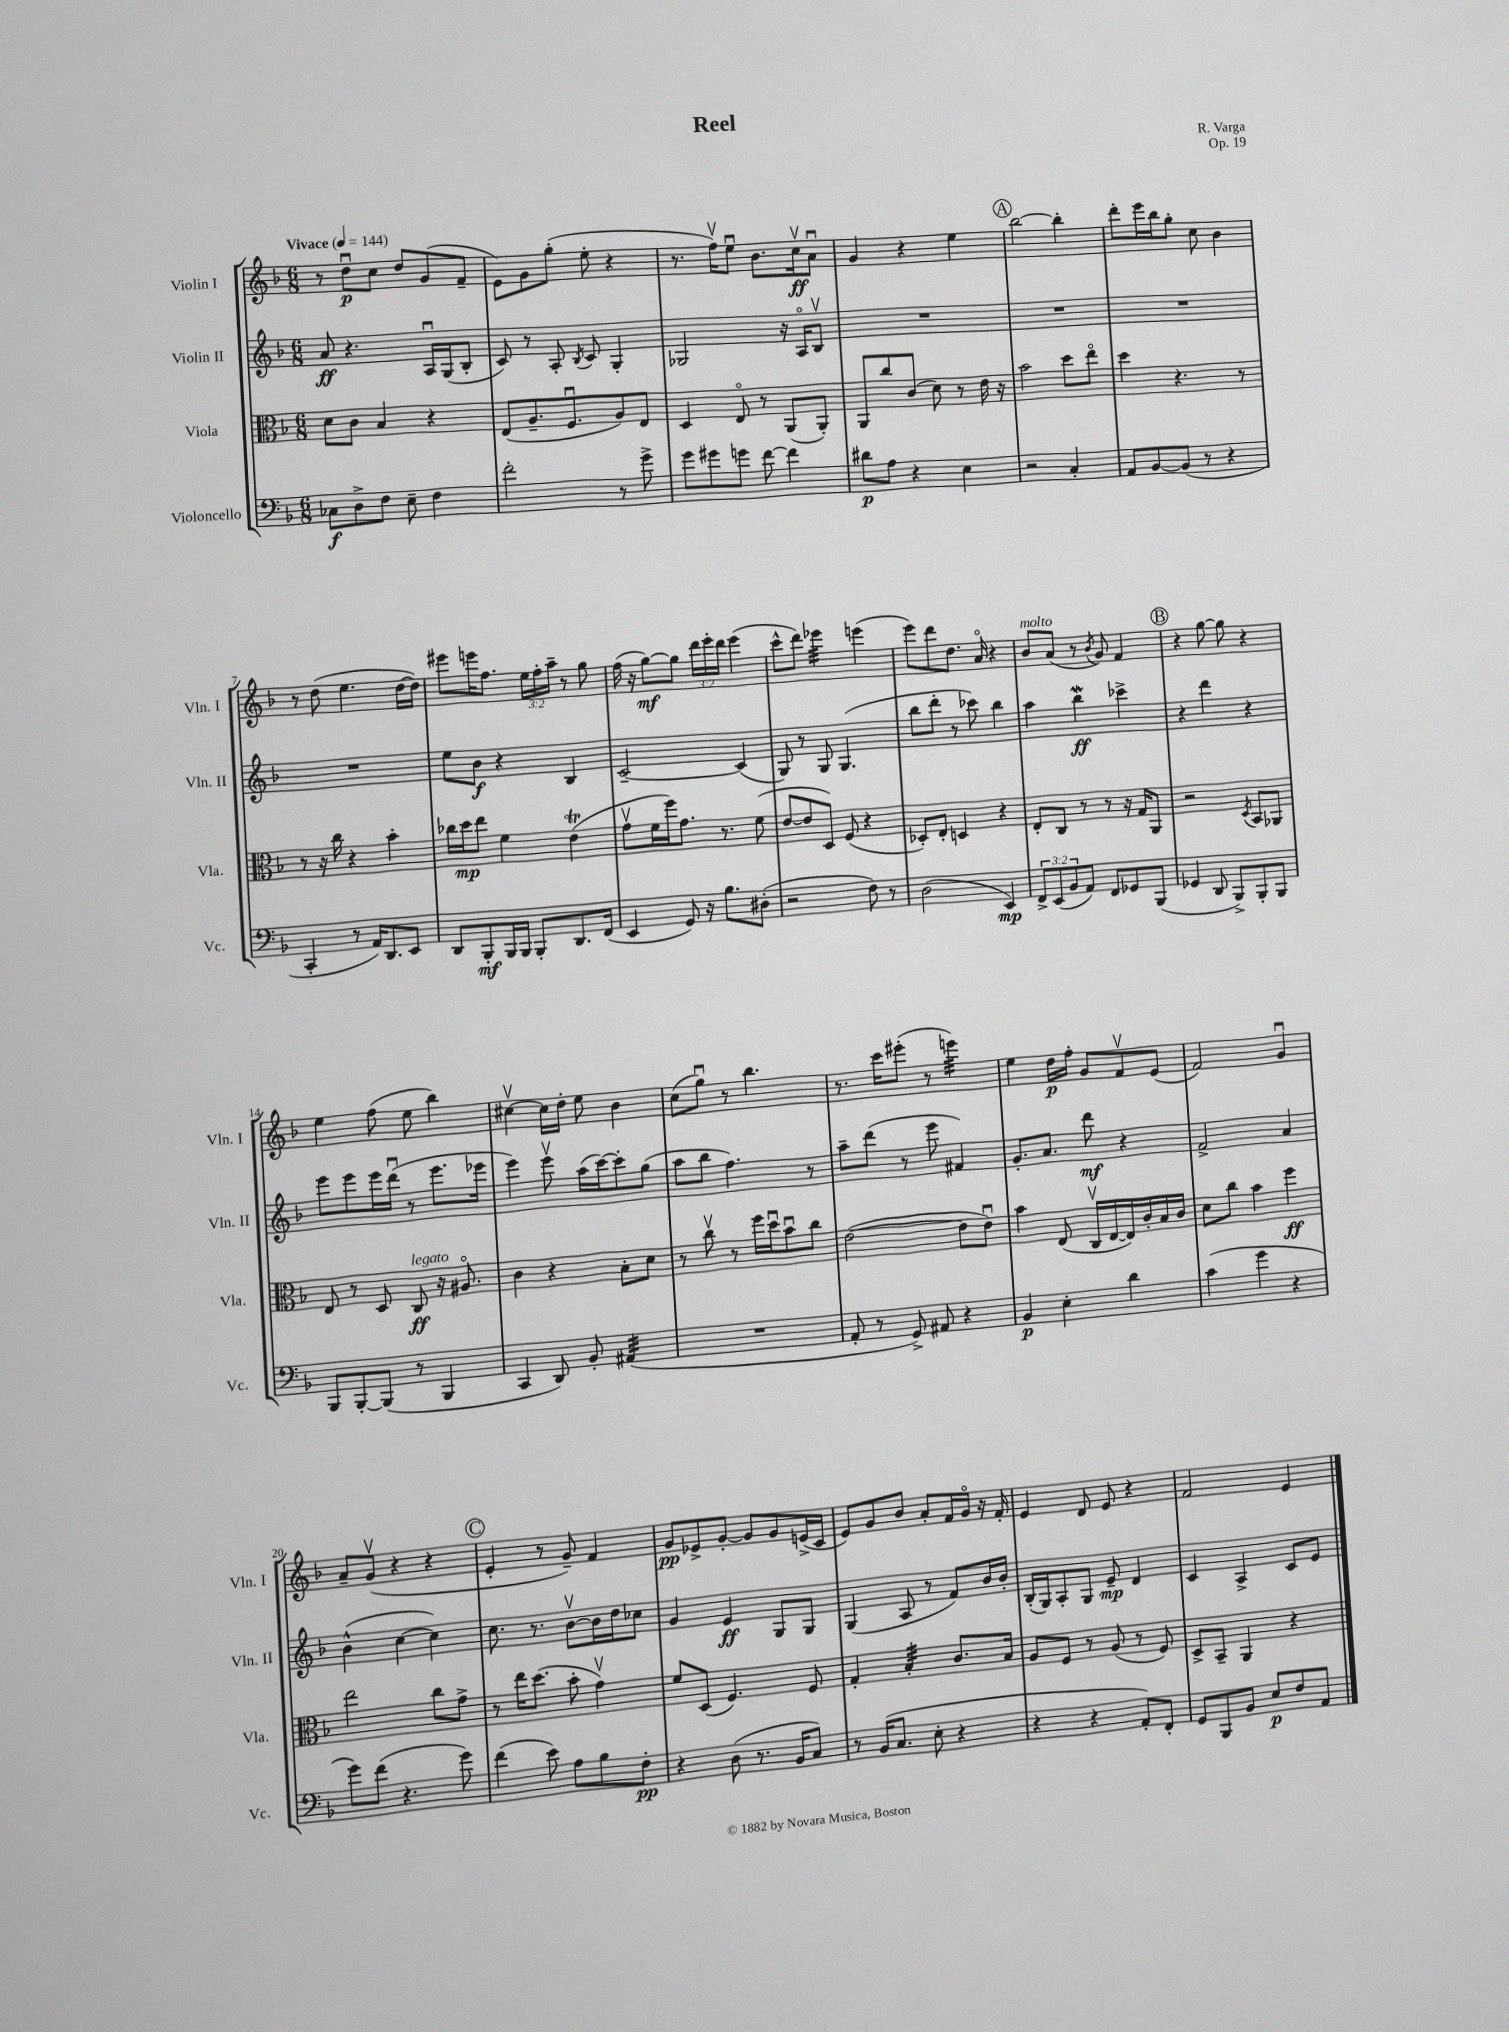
\header { title = "Reel" composer = "R. Varga" opus = "Op. 19" }
<<
\new StaffGroup <<
\new Staff = "s0" \with { instrumentName = "Violin I" shortInstrumentName = "Vln. I" } {
    \clef treble \key f \major \numericTimeSignature \time 6/8 \override Staff.TupletNumber.text = #tuplet-number::calc-fraction-text \tempo "Vivace" 4 = 144
    r8 d''8\downbow\p c''8 d''8 g'8( f'8-- |
    e'8) g'8 g''8-.( e''8-. r4 |
    r8. f''16\upbow) e''8\downbow bes'8. c''16\upbow\ff a'8\downbow |
    g'4 r4 e''4 |
    \mark \markup { \circle "A" } bes''2~ bes''4-. |
    d'''8-. e'''16 bes''16 g''8-. c''8 bes'4 |
    r8 d''8( e''4. d''16~ d''16) |
    eis'''8 e'''16 f''8. \tuplet 3/2 { e''16 f''16-. a''16-- } r8 g''8 |
    f''16( r16 g''8~\mf) g''8 \tuplet 3/2 { d'''16 e'''16-. d'''16 } e'''4( |
    c'''8-^ d'''8) ees'''4:32 e'''4( |
    e'''8) d'''8 d''8. a'16\flageolet r4 |
    bes'8^\markup { \italic "molto" } a'8( r8 \acciaccatura { bes'8 } g'8) f'4 |
    \mark \markup { \circle "B" } r4 g''8~ g''8 r4 |
    e''4 f''8( e''8 bes''4) |
    cis''4~\upbow cis''16 d''16-. e''8 bes'4 |
    c''8( g''8\downbow) r8 bes''4. |
    r8. c'''16 eis'''8-.( r8 e'''4:32) |
    e''4 d''16\p f''16-. g'8 f'8\upbow e'8( |
    f'2) g'4\downbow |
    a'8-- g'8\upbow( r4 r4 |
    \mark \markup { \circle "C" } e'4-. r8 g'8--) f'4 |
    g'8\pp ees'8-> g'8~-. g'8 g'8 e'16->( c'16 |
    e'8) g'8 bes'8 a'8-. f'16 g'16\flageolet r16 f'16-. |
    e'4 d'8 e'8 r4 |
    f'2 e'4 \bar "|." |
}
\new Staff = "s1" \with { instrumentName = "Violin II" shortInstrumentName = "Vln. II" } {
    \clef treble \key f \major \numericTimeSignature \time 6/8
    a'8\ff r4. a16\downbow g16( bes8-. |
    c'8) r8 a8-. \acciaccatura { bes8 } c'8 g4-. |
    ges2 r16 a16\flageolet bes8\upbow |
    R2. |
    \mark \markup { \circle "A" } R2. |
    R2. |
    R2. |
    e''8 bes'8\f r4 bes4 |
    c'2~-- c'4( |
    g8) r8 g8 g4.( |
    bes''8 d'''8-. r8 ces'''8) bes''4 |
    a''4 bes''4\mordent\ff ces'''4-> |
    \mark \markup { \circle "B" } r4 d'''4 r4 |
    e'''8 e'''8 e'''16 d'''16\downbow( r8 e'''8. ees'''16 |
    e'''4) e'''8\upbow a''16( c'''16~) c'''8-. g''8( |
    a''8 bes''8 f''4.) r8 |
    a''8-- d'''8( r8 e'''8 fis'4) |
    g'8.-. a'8. d'''8\mf r4 |
    f'2-> a'4 |
    bes'4-^( c''4~ c''4) |
    \mark \markup { \circle "C" } c''8. r8. bes'8~\upbow bes'16 d''16 ces''8 |
    g'4 e'4\ff g8 g8 |
    g4( a8 r8 f'8) bes'16 bes'16-. |
    bes16-.( g16) a8-. g8 e'8--\mp d'4 |
    c'4 a4-> c'8 e'8 \bar "|." |
}
\new Staff = "s2" \with { instrumentName = "Viola" shortInstrumentName = "Vla." } {
    \clef alto \key f \major \numericTimeSignature \time 6/8
    d'8 c'8 bes4 r4 |
    e8( a8.-- f8.\downbow a8) e8 |
    d4 e8\flageolet r8 a,8( a,8-.) |
    a,8 c''8 c'8( d'8) r8 e'16 r16 |
    \mark \markup { \circle "A" } bes'2 d''8 e''8\flageolet |
    d''4 r4. r8 |
    r8 r16 c''16 r4 bes'4-. |
    ces''16 d''16\mp e''8 f'4 e'4\trill( |
    g'8\upbow f'16 f''16) g'8. r8. f'8( |
    e'8~ e'8 d8) f8( r4 |
    des8-.) e8-. d4 r4 |
    e8-. c8 r8 r8 r16 g16 a,8 |
    \mark \markup { \circle "B" } r2 \acciaccatura { d8 } bes,8 aes,8 |
    e8 r8 d8 c8\ff^\markup { \italic "legato" } r16 ais8.\flageolet |
    c'4 r4 bes8-. d'8 |
    r8 c''8\upbow r8 f''16 d''16\downbow bes'8\downbow c''8 |
    e'2~( e'8 e'8\downbow) |
    bes'4 e8( c16\upbow e16~ e16) c'16-. bes16 c'16 |
    d'8 c''8 bes'4 f''4\ff |
    e''2 c''8 g'8-> |
    \mark \markup { \circle "C" } r8 e''16 d''8.( bes'8-. g'4\upbow) |
    f'8 d8( f4.) f8 |
    g4-. bes4:32-. c'8. bes16 |
    a8 f8 r8 a8( r8 f8) |
    d8-> bes,8-- a,4 r4 \bar "|." |
}
\new Staff = "s3" \with { instrumentName = "Violoncello" shortInstrumentName = "Vc." } {
    \clef bass \key f \major \numericTimeSignature \time 6/8 \override Staff.TupletNumber.text = #tuplet-number::calc-fraction-text
    ces8\f d8-> f8 e8-- f4 |
    f'2-. r8 g'8-> |
    g'8 gis'8 g'8 f'8~ f'4 |
    dis'8\p a8 r4 e4 |
    \mark \markup { \circle "A" } r2 c4-. |
    a,8 bes,8~ bes,8( r8 r4 |
    c,4-. r8 a,16) d,8. e,8 |
    d,8 bes,,8-.\mf bes,,16 bes,,16 bes,,8-. d,8. f,16( |
    e,4 g,8) r16 bes8. dis8-.( |
    r2 f8) r8 |
    d2( e,4\mp) |
    \tuplet 3/2 { f,8-> e,8( bes,8 } a,8) f,8 ges,8 bes,,8( |
    \mark \markup { \circle "B" } ges,4 d,8 bes,,8->) bes,,8-. bes,,8 |
    bes,,8 bes,,8~-. bes,,8( r8 bes,,4 |
    c,4 d,8) bes,8-. ais,4:32( |
    R2. |
    a,8-. r8 g,8->) ais,8 r4 |
    bes,4\p e4-. d'4 |
    c'4( g'4 r4 |
    g'8) f'8( r4. g'8) |
    \mark \markup { \circle "C" } f'4( e'8) a8 bes8 f8-.\pp |
    r4 d8( r8. bes,16 c8) |
    r8 bes,16( c8. e8-. r4 |
    r4 r4 a,8-.) f,8-. |
    g,8 bes,,8 bes,8 e8\p f8 a,8 \bar "|." |
}
>>
>>
